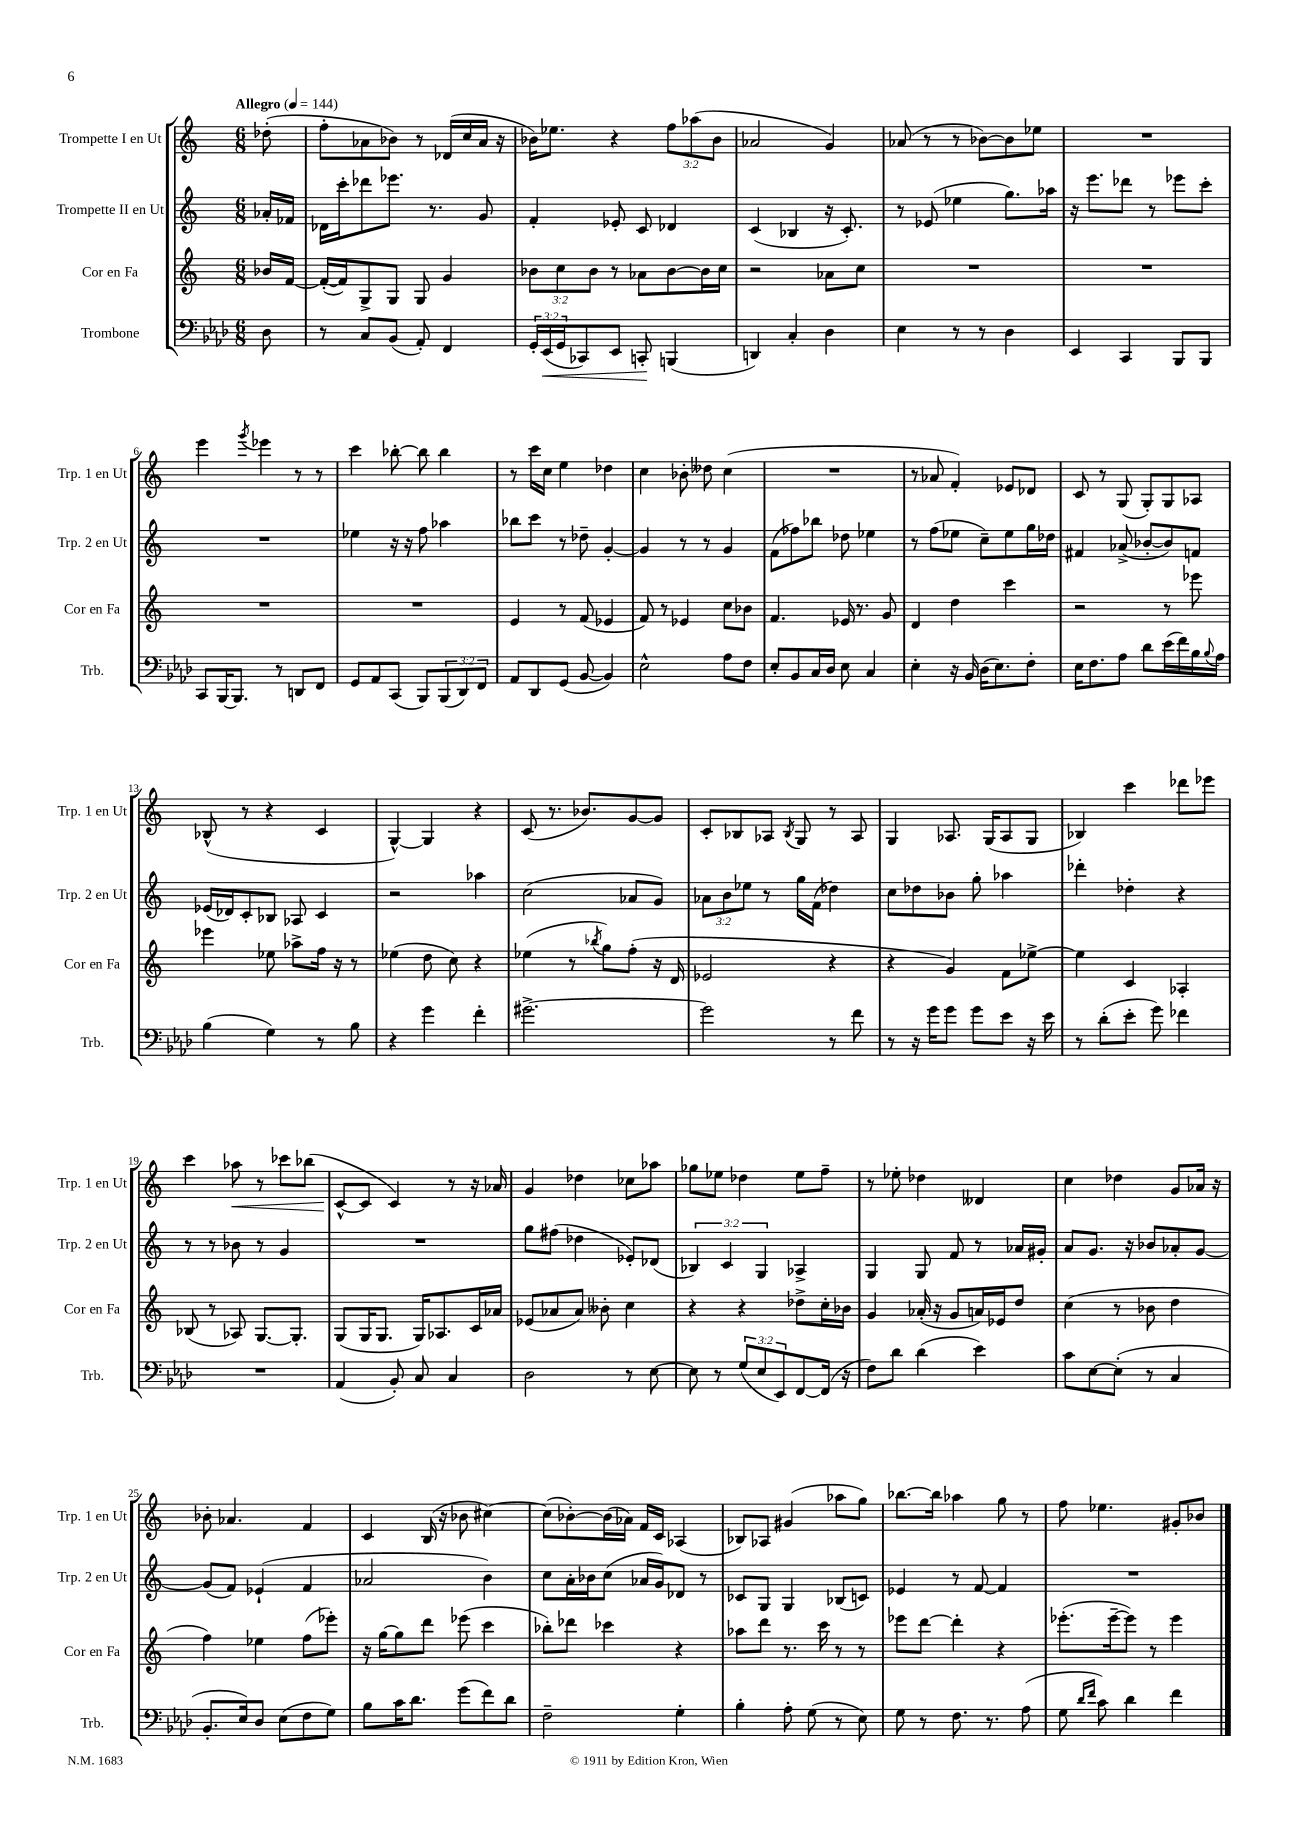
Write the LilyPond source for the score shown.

<<
\new StaffGroup <<
\new Staff = "s0" \with { instrumentName = "Trompette I en Ut" shortInstrumentName = "Trp. 1 en Ut" } {
    \clef treble \key c \major \numericTimeSignature \time 6/8 \override Staff.TupletNumber.text = #tuplet-number::calc-fraction-text \partial 8 \tempo "Allegro" 4 = 144
    des''8-.( |
    f''8-. aes'8 bes'8) r8 des'16( c''16 aes'16 r16 |
    bes'16) ees''8. r4 \tuplet 3/2 { f''8 aes''8( bes'8 } |
    aes'2 g'4) |
    aes'8( r8 r8 bes'8~) bes'8 ees''8 |
    R2. |
    e'''4 \acciaccatura { g'''8 } ees'''4 r8 r8 |
    c'''4 bes''8~-. bes''8 bes''4 |
    r8 c'''16 c''16 e''4 des''4 |
    c''4 bes'8-. deses''8 c''4( |
    R2. |
    r8 aes'8 f'4-.) ees'8 des'8 |
    c'8 r8 g8( g8-.) g8 aes8 |
    bes8-^( r8 r4 c'4 |
    g4~-^) g4 r4 |
    c'8( r8. bes'8.) g'8~ g'8 |
    c'8-. bes8 aes8 \acciaccatura { bes8 } g8 r8 aes8 |
    g4 aes8. g16( aes8 g8 |
    bes4) c'''4 des'''8 ees'''8 |
    c'''4 aes''8\< r8 ces'''8 bes''8( |
    c'8~-^\! c'8 c'4) r8 r16 aes'16 |
    g'4 des''4 ces''8 aes''8 |
    ges''8 ees''8 des''4 ees''8 f''8-- |
    r8 ees''8-. des''4 deses'4 |
    c''4 des''4 g'8 aes'16 r16 |
    bes'8-. aes'4. f'4 |
    c'4 b16( r16 bes'8 cis''4~) |
    cis''8( bes'8~-.) bes'16( aes'16) f'16 c'16 aes4( |
    bes8) aes8 gis'4( aes''8 g''8) |
    bes''8.~ bes''16 aes''4 g''8 r8 |
    f''8 ees''4. gis'8-. bes'8 \bar "|." |
}
\new Staff = "s1" \with { instrumentName = "Trompette II en Ut" shortInstrumentName = "Trp. 2 en Ut" } {
    \clef treble \key c \major \numericTimeSignature \time 6/8 \override Staff.TupletNumber.text = #tuplet-number::calc-fraction-text \partial 8
    aes'16-. fes'16 |
    des'16 c'''16-. des'''8 ees'''8. r8. g'8 |
    f'4-. ees'8-. c'8 des'4 |
    c'4( bes4 r16 c'8.-.) |
    r8 ees'8( ees''4 g''8.) aes''16 |
    r16 e'''8. des'''8 r8 ees'''8 c'''8-. |
    R2. |
    ees''4 r16 r16 f''8 aes''4 |
    bes''8 c'''8 r8 des''8-- g'4~-. |
    g'4 r8 r8 g'4 |
    f'8( fes''8) bes''8 des''8 ees''4 |
    r8 f''8( ees''8 c''8--) ees''8 g''16 des''16 |
    fis'4 aes'8->( bes'8~-. bes'8) f'8 |
    ees'16( des'16) c'8-. bes8 aes8 c'4 |
    r2 aes''4 |
    c''2( aes'8 g'8) |
    \tuplet 3/2 { aes'8 b'8 ees''8 } r8 g''16 f'16( des''4) |
    c''8 des''8 bes'8 g''8-. aes''4 |
    des'''4-. des''4-. r4 |
    r8 r8 bes'8 r8 g'4 |
    R2. |
    g''8 fis''8( des''4 ees'8-.) des'8( |
    \tuplet 3/2 { bes4) c'4 g4 } aes4-> |
    g4 g8 f'8 r8 aes'16 gis'16-. |
    a'8 g'8. r16 bes'8 aes'8-. g'8~ |
    g'8( f'8) ees'4-!( f'4 |
    aes'2 b'4) |
    c''8 a'16-. bes'16 c''8( aes'16 g'16) des'8 r8 |
    ces'8 g8 g4 bes8( c'8) |
    ees'4 r8 f'8~ f'4 |
    R2. \bar "|." |
}
\new Staff = "s2" \with { instrumentName = "Cor en Fa" shortInstrumentName = "Cor en Fa" } {
    \clef treble \key c \major \numericTimeSignature \time 6/8 \override Staff.TupletNumber.text = #tuplet-number::calc-fraction-text \partial 8
    bes'16 f'16~ |
    f'16~-.( f'16) g8-> g8 g8 g'4 |
    \tuplet 3/2 { bes'8 c''8 bes'8 } r8 aes'8 bes'8~ bes'16 c''16 |
    r2 aes'8 c''8 |
    R2. |
    R2. |
    R2. |
    R2. |
    e'4 r8 f'8( ees'4 |
    f'8) r8 ees'4 c''8 bes'8 |
    f'4. ees'16 r8. g'8 |
    d'4 d''4 c'''4 |
    r2 r8 ees'''8 |
    ees'''4 ees''8 aes''8-> f''16 r16 r8 |
    ees''4( d''8 c''8) r4 |
    ees''4( r8 \acciaccatura { bes''8 } g''8) f''8-.( r16 d'16 |
    ees'2 r4 |
    r4 g'4) f'8 ees''8~-> |
    ees''4 c'4 aes4-. |
    bes8( r8 aes8) g8.~ g8.-. |
    g8( g16 g8. g16) aes8. c'16 aes'16 |
    ees'8( aes'8 aes'8) beses'8-. c''4 |
    r4 r4 des''8-> c''16-. bes'16 |
    g'4 aes'16-.( r16 g'8 a'16) ees'16 d''8 |
    c''4( r8 bes'8 d''4 |
    f''4) ees''4 f''8( ees'''8-.) |
    r16 g''16~ g''8 d'''8 ees'''8( c'''4 |
    bes''8-.) des'''8 ces'''4 r4 |
    aes''8 d'''8 r8. c'''16 r8 r8 |
    ees'''8 d'''8~ d'''4-. r4 |
    ees'''8.-.( ees'''16~-- ees'''8) r8 ees'''4 \bar "|." |
}
\new Staff = "s3" \with { instrumentName = "Trombone" shortInstrumentName = "Trb." } {
    \clef bass \key aes \major \numericTimeSignature \time 6/8 \override Staff.TupletNumber.text = #tuplet-number::calc-fraction-text \partial 8
    des8 |
    r8 c8 bes,8( aes,8-.) f,4 |
    \tuplet 3/2 { g,16-. ees,16\<( g,16 } ces,8) ees,8 c,8-.\! b,,4( |
    d,4) c4-. des4 |
    ees4 r8 r8 des4 |
    ees,4 c,4 bes,,8 bes,,8 |
    c,8 bes,,16~ bes,,8. r8 d,8 f,8 |
    g,8 aes,8 c,8( bes,,8) \tuplet 3/2 { bes,,8( des,8) f,8 } |
    aes,8 des,8 g,8( bes,8~ bes,4) |
    ees2-^ aes8 f8 |
    ees8-. bes,8 c16 des16 ees8 c4 |
    ees4-. r16 bes,16 des16( ees8.) f8-. |
    ees16 f8. aes8 des'8 ees'16( f'16) bes16 \appoggiatura { bes8 } aes16 |
    bes4( g4) r8 bes8 |
    r4 g'4 f'4-. |
    gis'2.~-> |
    gis'2 r8 f'8 |
    r8 r16 g'16 g'8 g'8 ees'8 r16 ees'16 |
    r8 des'8-.( ees'8-. g'8) fes'4 |
    R2. |
    aes,4( bes,8-.) c8 c4 |
    des2 r8 ees8~ |
    ees8 r8 \tuplet 3/2 { g8( ees8 ees,8) } f,8~ f,16( r16 |
    f8) des'8 des'4( ees'4) |
    c'8 ees8~ ees8-.( r8 c4 |
    bes,8.-. ees16) des8 ees8( f8 g8) |
    bes8 c'16 des'8. g'8( f'8) des'8 |
    f2-- g4-. |
    bes4-. aes8-. g8( r8 ees8) |
    g8 r8 f8. r8. aes8( |
    g8 \grace { des'16 f'16 } c'8) des'4 f'4 \bar "|." |
}
>>
>>
